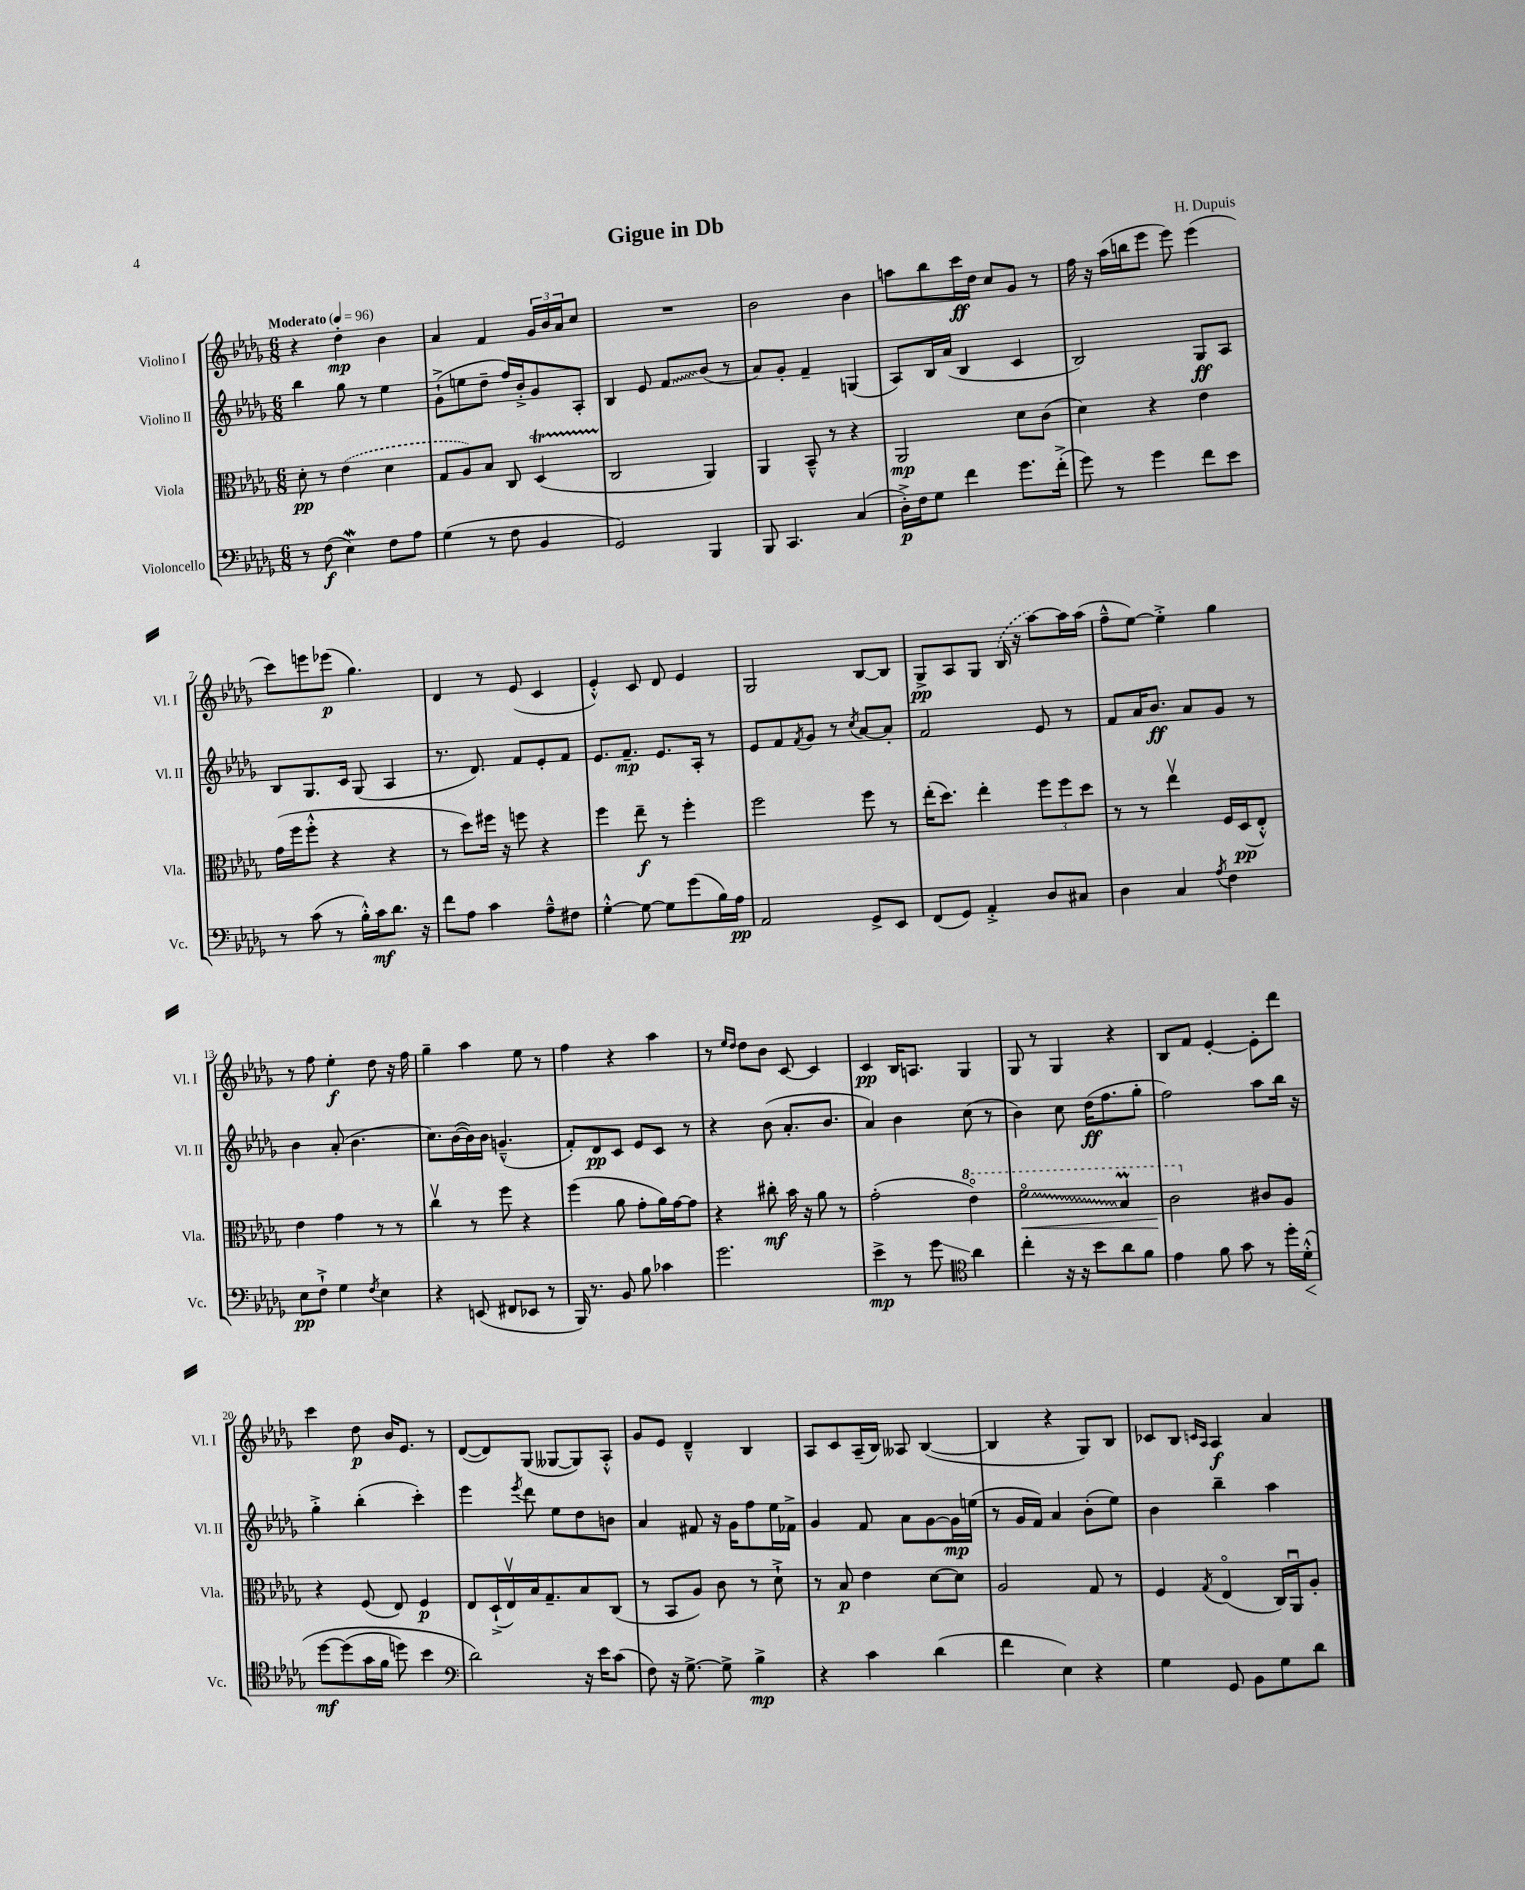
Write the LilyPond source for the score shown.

\header { title = "Gigue in Db" composer = "H. Dupuis" }
<<
\new StaffGroup <<
\new Staff = "s0" \with { instrumentName = "Violino I" shortInstrumentName = "Vl. I" } {
    \clef treble \key des \major \numericTimeSignature \time 6/8 \tempo "Moderato" 4 = 96
    r4 des''4-.\mp bes'4 |
    aes'4 f'4 \tuplet 3/2 { ges'16 bes'16 aes'16 } c''8 |
    R2. |
    bes'2 bes'4 |
    a''8 bes''8 c'''16\ff des''16 c''8 ges'8 r8 |
    f''16 r16 aes''16( b''16 ees'''8 ees'''8) ees'''4( |
    c'''8) e'''8 ees'''8\p( ges''4.) |
    des'4 r8 ees'8( c'4 |
    ees'4-.-^) c'8 des'8 ees'4 |
    ges2 bes8~ bes8 |
    ges8->\pp aes8 ges8 \once \slurDashed bes16( r16 aes''8~) aes''16 aes''16( |
    f''8---^ ees''8~) ees''4-.-> ges''4 |
    r8 f''8 ees''4-.\f des''8 r16 f''16 |
    ges''4-- aes''4 ees''8 r8 |
    f''4 r4 aes''4 |
    r8 \grace { ees''16 des''16 } des''8 bes'8 c'8~ c'4 |
    c'4\pp bes16 a8. ges4 |
    ges8 r8 ges4 r4 |
    bes8 f'8 ees'4~-. ees'8-. des'''8 |
    c'''4 des''8\p bes'16 ees'8. r8 |
    des'8~( des'8) ges8( geses8~ geses8) aes8-.-^ |
    ges'8 ees'8 des'4---^ bes4 |
    aes8 c'8 aes16--( bes16) aeses8 bes4~( |
    bes4 r4 ges8) bes8 |
    ces'8 bes8 \grace { c'16 aes16 } aes4\f aes'4 \bar "|." |
}
\new Staff = "s1" \with { instrumentName = "Violino II" shortInstrumentName = "Vl. II" } {
    \clef treble \key des \major \numericTimeSignature \time 6/8
    bes''4 ges''8 r8 ees''4 |
    ges'8-!->( e''8 des''8-- f''16) bes'16-.-> ges'8 aes8-. |
    bes4 ees'8 \once \override Glissando.style = #'zigzag f'8\glissando bes'8( r8 |
    aes'8) ges'8-. f'4-- g4( |
    aes8) bes16 aes'16( bes4 c'4 |
    bes2) ges8\ff aes8 |
    bes8 ges8. c'16 ges8( aes4 |
    r8. des'8.) f'8 ees'8-. f'8 |
    ees'8. f'8.--\mp ees'8. aes16-. r8 |
    ees'8 f'8 \acciaccatura { f'8 } ges'8 r8 \acciaccatura { c''8 } aes'8~ aes'8-. |
    f'2 ees'8 r8 |
    f'8 aes'16 bes'8.\ff aes'8 ges'8 r8 |
    bes'4 aes'8-.( bes'4. |
    c''8.) bes'16~( bes'16) bes'16 g'4.---^( |
    f'8-.) des'8\pp c'8 ees'8 c'8 r8 |
    r4 bes'8( aes'8.-. bes'8. |
    aes'4) bes'4 c''8( r8 |
    bes'4) c''8 des''16\ff( f''8. ges''8-. |
    f''2) aes''8 bes''16 r16 |
    ges''4-.-> bes''4-.( c'''4-.) |
    ees'''4 \acciaccatura { ees'''8 } des'''8 ees''8 des''8 b'8 |
    aes'4 fis'8 r16 ges'16 f''8 ees''16 fes'16-> |
    ges'4 f'8 aes'8 ges'8~ ges'16\mp e''16( |
    r8 ges'16 f'16) aes'4 bes'8-.( ees''8) |
    bes'4 bes''4-- aes''4 \bar "|." |
}
\new Staff = "s2" \with { instrumentName = "Viola" shortInstrumentName = "Vla." } {
    \clef alto \key des \major \numericTimeSignature \time 6/8
    des'8-.\pp r8 \once \slurDashed ees'4( des'4 |
    ges8 aes8) bes8 c8 des4\startTrillSpan( |
    c2\stopTrillSpan aes,4) |
    aes,4 bes,8---^ r8 r4 |
    aes,2\mp des'8 c'8( |
    des'4) r4 ees'4 |
    ges'16( f''16 f''8-.-^ r4 r4 |
    r8 des''8) fis''16 r16 f''8 r4 |
    f''4 ees''8--\f r8 f''4-. |
    f''2 f''8 r8 |
    ees''16-.( des''8.) ees''4-. \tuplet 3/2 { f''8 f''8 des''8 } |
    r8 r8 ees''4\upbow f16 des16\pp( ees8-.-^) |
    ees'4 ges'4 r8 r8 |
    c''4\upbow r8 f''8 r4 |
    f''4( aes'8 ges'8-. aes'16) ges'16~ ges'8 |
    r4 cis''8-.\mf bes'16 r16 aes'8 r8 |
    ges'2-.( \ottava #1 ees''4\flageolet) |
    \once \override Glissando.style = #'zigzag f''2\flageolet\glissando\< bes'4\prall |
    c''2\! \ottava #0 cis'8 aes8 |
    r4 f8( ees8) f4\p |
    ees8 des16-!->( ees16\upbow) bes16 ges8.-- bes8 c8( |
    r8 bes,8 aes8) c'8 r8 des'8-!-> |
    r8 bes8\p ees'4 des'8~ des'8 |
    aes2 ges8 r8 |
    f4 \acciaccatura { ges8 } ees4\flageolet( c16) aes,16\downbow aes8-. \bar "|." |
}
\new Staff = "s3" \with { instrumentName = "Violoncello" shortInstrumentName = "Vc." } {
    \clef bass \key des \major \numericTimeSignature \time 6/8
    r8 f8\f( ees4\mordent) f8 aes8 |
    ges4( r8 f8 bes,4 |
    ges,2) bes,,4 |
    bes,,8 c,4. c4( |
    des16-.->\p) f16 ges8 f'4 ges'8. f'16-.->( |
    ges'8) r8 ges'4 f'8 ees'8 |
    r8 c'8( r8 bes16-.-^) c'16\mf des'8. r16 |
    f'8 aes8 c'4 aes8---^ fis8 |
    ges4~-.-^ ges8~ ges8 ges'8( bes16) aes16\pp |
    aes,2 ges,8-> ees,8 |
    f,8( ges,8) aes,4-.-> des8 cis8 |
    des4 c4 \acciaccatura { aes8 } f4 |
    ees8\pp f8-!-> ges4 \acciaccatura { f8 } ees4 |
    r4 e,8( fis,8 ees,8 r8 |
    bes,,16) r8. bes,8 bes8 ces'4 |
    ges'2. |
    ees'4->\mp r8 ges'8\glissando \clef tenor aes'4 |
    c''4-. r16 r16 bes'8 aes'8 f'8 |
    ees'4 f'8 ges'8 r8 des''16-. des'16-.-^\<\( |
    des''8~\mf\! des''8( ges'16 f'16 d''8) bes'4 |
    \clef bass des'2\) r16 ees'16 c'8( |
    f8) r16 ges8.~-> ges8-> bes4->\mp |
    r4 c'4 des'4( |
    f'4 ees4) r4 |
    ges4 ges,8 bes,8 ges8 des'8 \bar "|." |
}
>>
>>
